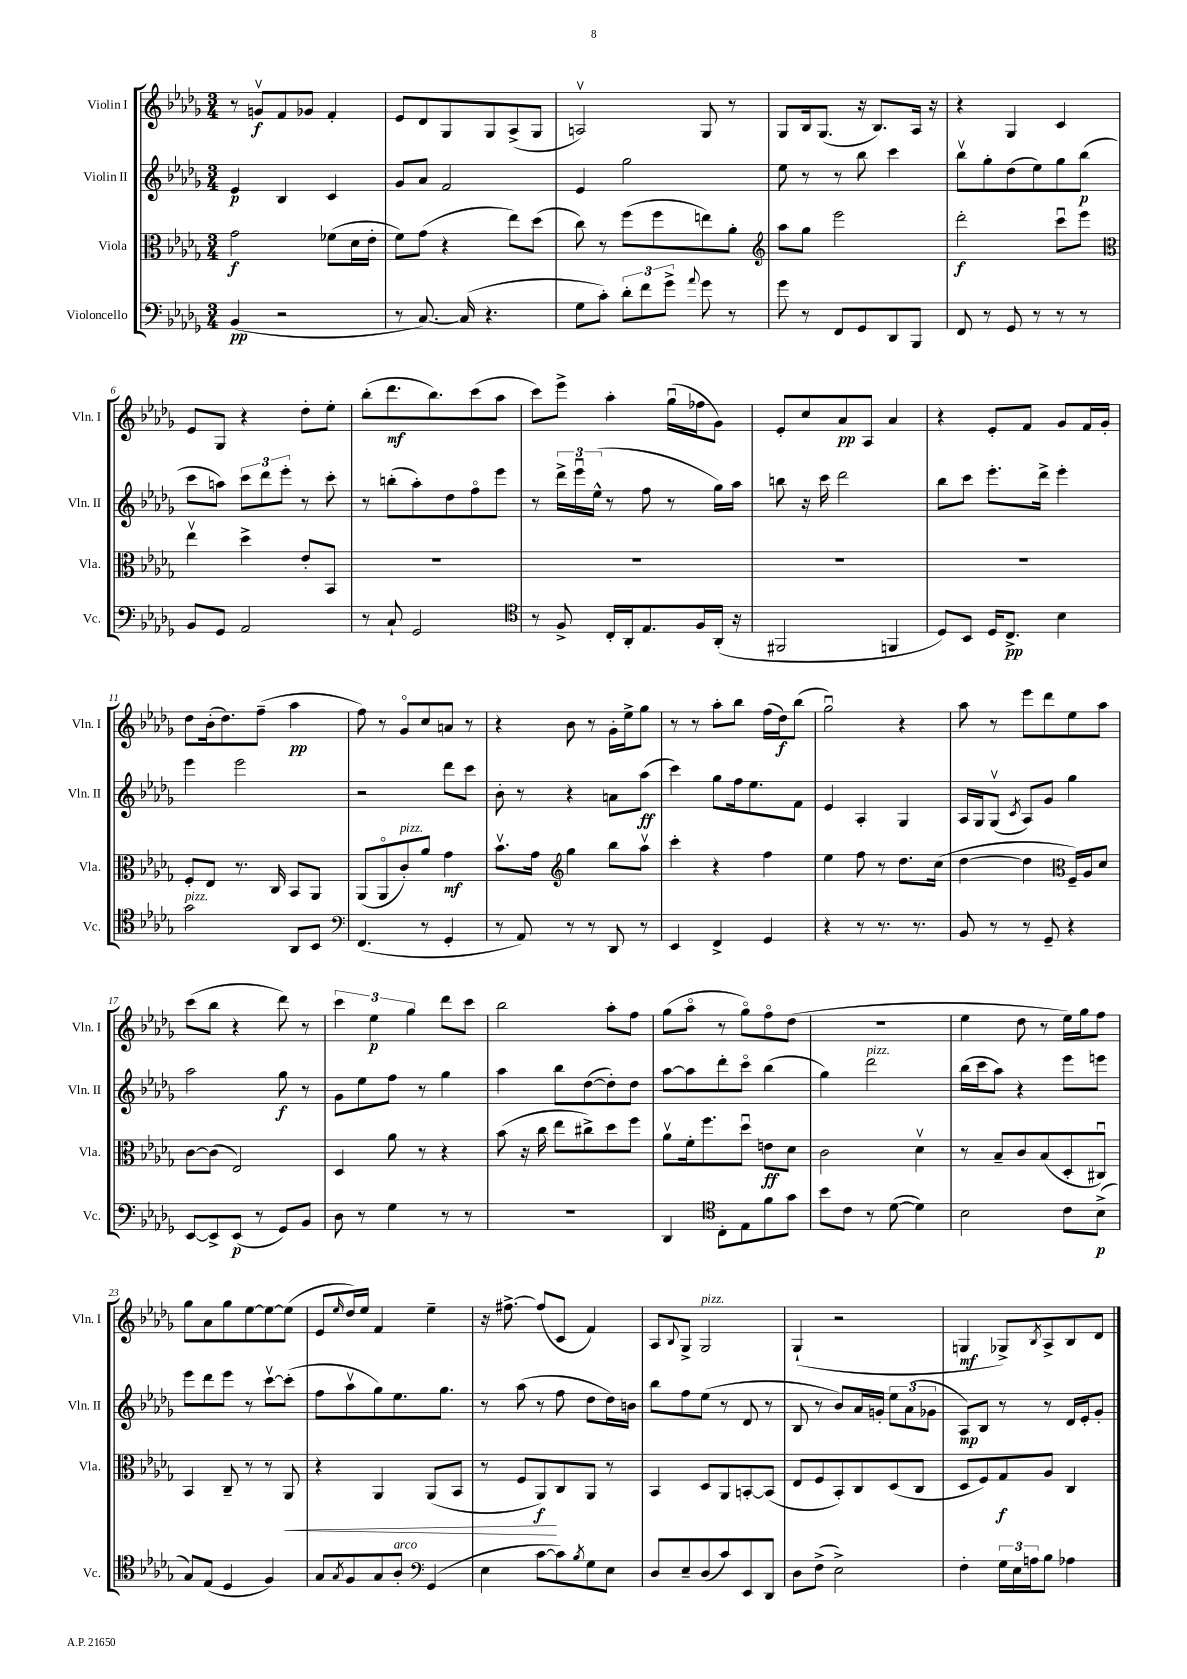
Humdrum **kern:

**kern	**kern	**kern	**kern
*staff4	*staff3	*staff2	*staff1
*clefF4	*clefC3	*clefG2	*clefG2
*k[b-e-a-d-g-]	*k[b-e-a-d-g-]	*k[b-e-a-d-g-]	*k[b-e-a-d-g-]
*M3/4	*M3/4	*M3/4	*M3/4
(4BB-/	2g-\	4e-/	8r
.	.	.	8gv/L
2r	.	4B-/	8f/
.	.	.	8g-/J
.	(8f-\L	4c/	4f'/
.	16d-\L	.	.
.	16e-'\JJ	.	.
=	=	=	=
8r	8f\L)	8g-/L	8e-/L
[8.C/)	(8g-\J	8a-/J	8d-/
.	4r	2f/	8G-/
(16C/]	.	.	.
4.r	.	.	8G-/
.	8ee-\L)	.	(8A-^/
.	(8dd-\J	.	8G-/J
=	=	=	=
8G-\L	8cc\)	4e-/	2Av/)
8c'\J)	8r	.	.
12d-'\L	(8ff\L	2gg-\	.
12f\	.	.	.
.	8ff\	.	.
12g-^\J	.	.	.
8qqa-/	.	.	.
8g-\	8ee\)	.	8G-/
8r	8a-'\J	.	8r
=	=	=	=
*	*clefG2	*	*
8g-\	8aa-\L	8ee-\	8G-/L
8r	8gg-\J	8r	16B-/k
.	.	.	(8.G-/J
8FF/L	2eee-\	8r	.
8GG-/	.	8bb-\	16r
.	.	.	8.B-/L)
8DD-/	.	4ccc\	.
8BBB-/J	.	.	16A-/Jk
.	.	.	16r
=	=	=	=
8FF/	2ddd-'\	8bb-v\L	4r
8r	.	8gg-'\	.
8GG-/	.	(8dd-\	4G-/
8r	.	8ee-\)	.
8r	8cccu\L	8gg-\	4c/
8r	8eee-\J	(8bb-\J	.
=	=	=	=
*	*clefC3	*	*
8BB-/L	4ee-v\	8ccc\L	8e-/L
8GG-/J	.	8aa\J)	8G-/J
2AA-/	4dd-^\	12ccc\L	4r
.	.	12ddd-\	.
.	.	12eee-'\J	.
.	8e-'/L	8r	8dd-'\L
.	8BB-/J	8ccc'\	8ee-'\J
=	=	=	=
8r	2.r	8r	(8bb-'\L
8C`/	.	(8bb'\L	8.ddd-\
2GG-/	.	8aa-'\)	.
.	.	.	8.bb-\)
.	.	8dd-\	.
.	.	8ffo\	(8ccc\
.	.	8eee-\J	8aa-\J
=	=	=	=
*clefC4	*	*	*
8r	2.r	8r	8ccc\L)
8F^/	.	24ddd-^\LL	8eee-^\J
.	.	24eee-u\	.
.	.	(24ee-^^\JJ	.
16C'/LL	.	8r	4aa-'\
16AA-'/J	.	.	.
8.E-/	.	8ff\	.
.	.	8r	(16gg-u\LL
16F/L	.	.	16ff-\J
(16AA-'/JJ	.	16gg-\LL)	8g-\J)
16r	.	16aa-\JJ	.
=	=	=	=
2FF#/	2.r	8bb\	8e-'/L
.	.	16r	8cc/
.	.	16ccc\	.
.	.	2ddd-\	8a-/
.	.	.	8A-/J
4FF/	.	.	4a-/
=	=	=	=
8D-/L)	2.r	8bb-\L	4r
8BB-/J	.	8ccc\J	.
16D-/LK	.	8.eee-'\L	8e-'/L
8.C^/J	.	.	.
.	.	.	8f/J
.	.	16ddd-^\Jk	.
4B-\	.	4eee-'\	8g-/L
.	.	.	16f/L
.	.	.	16g-'/JJ
=	=	=	=
2g-\	8F'/L	4eee-\	8dd-\L
.	8E-/J	.	(16b-'\k
.	.	.	8.dd-\)
.	8.r	2eee-\	.
.	.	.	(8ff~\J
.	16C/	.	.
8AA-/L	8BB-/L	.	4aa-\
8BB-/J	8AA-/J	.	.
=	=	=	=
*clefF4	*	*	*
(4.FF/	(8AA-/L	2r	8ff\)
.	8AA-o/	.	8r
.	8c'/)	.	8g-o/L
8r	8a-/J	.	8cc/
4GG-'/	4g-\	8ddd-\L	8a/J
.	.	8ccc\J	8r
=	=	=	=
8r	8.b-v\L	8b-'\	4r
8AA-/)	.	8r	.
.	16g-\Jk	.	.
*	*clefG2	*	*
8r	4gg-\	4r	8b-\
8r	.	.	8r
8DD-/	8bb-\L	8a\L	16g-'\LL
.	.	.	16ee-^\J
8r	8aa-v\J	(8aa-\J	8gg-\J
=	=	=	=
4EE-/	4ccc'\	4ccc\)	8r
.	.	.	8r
4FF^/	4r	8gg-\L	8aa-'\L
.	.	16ff\k	8bb-\J
.	.	8.ee-\	.
4GG-/	4ff\	.	(16ff\LL
.	.	.	16dd-\J)
.	.	8f\J	(8bb-\J
=	=	=	=
4r	4ee-\	4e-/	2gg-u\)
8r	8ff\	4A-'/	.
8.r	8r	.	.
.	8.dd-\L	4G-/	4r
8.r	.	.	.
.	(16cc\Jk	.	.
=	=	=	=
8BB-/	[4dd-\	16A-/LL	8aa-\
.	.	16G-/J	.
8r	.	(8G-v/J	8r
.	.	8qc/	.
8r	4dd-\]	8A-/L)	8eee-\L
8GG-~/	.	8g-/J	8ddd-\
*	*clefC3	*	*
4r	16F~/LL)	4gg-\	8ee-\
.	16A-/J	.	.
.	8d-/J	.	8aa-\J
=	=	=	=
[8EE-/L	[8c\L	2aa-\	(8ccc\L
8EE-^/]	(8c\]J	.	8bb-\J
(8EE-/J	2E-/)	.	4r
8r	.	.	.
8GG-/L)	.	8gg-\	8ddd-\)
8BB-/J	.	8r	8r
=	=	=	=
8D-\	4D-/	8g-\L	6ccc\
8r	.	8ee-\	.
.	.	.	6ee-\
4G-\	8a-\	8ff\J	.
.	.	.	6gg-\
.	8r	8r	.
8r	4r	4gg-\	8ddd-\L
8r	.	.	8ccc\J
=	=	=	=
2.r	(8b-\	4aa-\	2bb-\
.	16r	.	.
.	16cc\	.	.
.	8ee-\L	8bb-\L	.
.	8cc#^\)	([8dd-\	.
.	8dd-\	8dd-'\])	8aa-'\L
.	8ff\J	8dd-\J	8ff\J
=	=	=	=
4DD-/	8a-v\L	[8aa-\L	(8gg-\L
.	16f'\k	8aa-\]	8aa-o\J
.	8.ff\	.	.
*clefC4	*	*	*
8C'\L	.	8ddd-'\	8r
8E-\	8dd-u\J	8ccco\J	8gg-o\L)
8f\	8e\L	(4bb-\	8ffo\
8g-\J	8d-\J	.	(8dd-\J
=	=	=	=
8b-\L	2c\	4gg-\)	2.r
8c\J	.	.	.
8r	.	2ddd-\	.
([8d-\	.	.	.
4d-\])	4d-v\	.	.
=	=	=	=
2B-\	8r	(16bb-\LL	4ee-\
.	.	16ccc\J	.
.	8B-~/L	8aa-\J)	.
.	8c/	4r	8dd-\
.	(8B-/	.	8r
8c\L	8D-'/	8eee-\L	16ee-\LL)
.	.	.	16gg-\J
(8B-^\J	8C#u/J)	8eee\J	8ff\J
=	=	=	=
8G-/L)	4BB-/	8eee-\L	8gg-\L
(8E-/J	.	8ddd-\	8a-\
4D-/	8C~/	8eee-\J	8gg-\
.	8r	8r	[8ee-\
4F/)	8r	[8cccv\L	8ee-\_
.	8AA-/	(8ccc'\]J	(8ee-\]J
=	=	=	=
8G-/L	4r	8ff\L	8e-/L
8qG-/	.	.	16qqee-/
8F/	.	8aa-v\	16dd-/L)
.	.	.	16ee-/JJ
8G-/	4AA-/	8gg-\)	4f/
8A-'/J	.	8.ee-\	.
*clefF4	*	*	*
(4GG-/	(8AA-/L	.	4ee-~\
.	.	8.gg-\J	.
.	8BB-/J	.	.
=	=	=	=
4E-\	8r	8r	16r
.	.	.	[8.ff#^\
.	8F/L	(8aa-\	.
[8c\L	8AA-/)	8r	(8ff#/]L
8c\])	8C/	8ff\	8c/J
8qB-/	.	.	.
8G-\	8AA-/J	8dd-\L	4f/)
8E-\J	8r	16dd-\L)	.
.	.	16b\JJ	.
=	=	=	=
8D-/L	4BB-/	8bb-\L	8A-/L
.	.	.	8qqB-/
8E-~/	.	8ff\	8G-^/J
(8D-/	8D-/L	(8ee-\J	2G-/
8c/)	8AA-/	8r	.
8EE-/	[8BB'/	8d-/	.
8DD-/J	(8BB/]J	8r	.
=	=	=	=
8D-\L	8E-/L	8B-/	(4G-`/
(8F^\J	8F/	8r	.
2E-^\)	8BB-'/)	8b-/L)	2r
.	8C/	16a-/L	.
.	.	16g'/JJ	.
.	(8D-/	12ee-\L	.
.	.	(12a-\	.
.	8C/J	.	.
.	.	12g-\J	.
=	=	=	=
4F'\	8D-/L	8A-/L)	4G/
.	8F/)	8B-/J	.
24G-\LL	8G-/	8r	8G-^/L)
24E-\	.	.	.
24A\J	.	.	.
.	.	.	8qB-/
8B-\J	8A-/J	8r	8A-^/
4A-\	4C/	16d-/LL	8B-/
.	.	16e-'/J	.
.	.	8g-'/J	8d-/J
==	==	==	==
*-	*-	*-	*-
